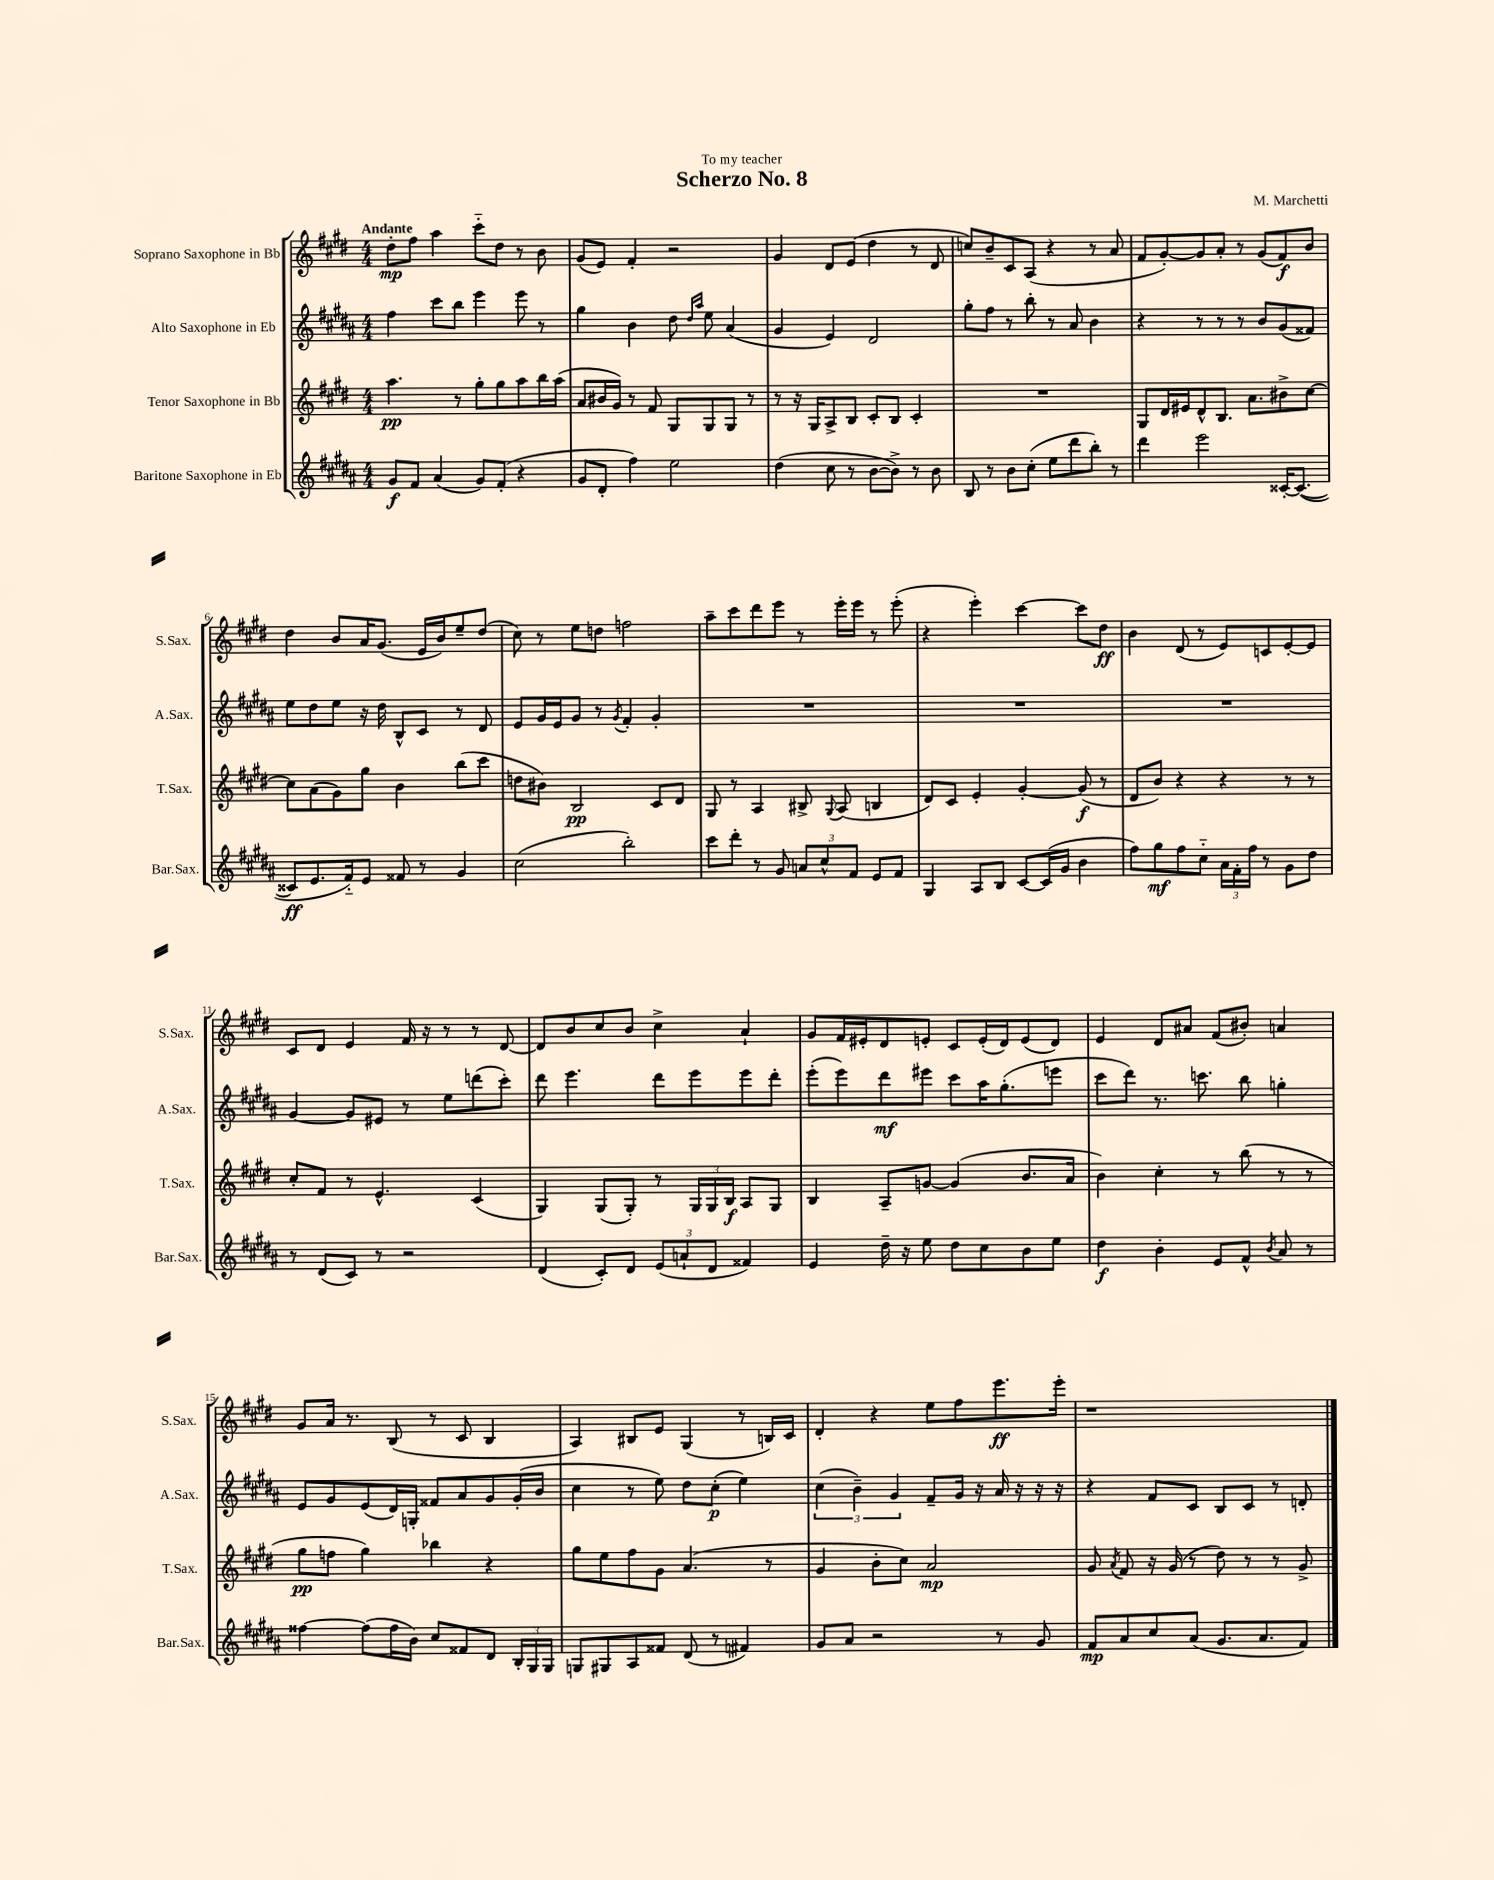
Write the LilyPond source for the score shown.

\header { title = "Scherzo No. 8" composer = "M. Marchetti" dedication = "To my teacher" }
<<
\new StaffGroup <<
\new Staff = "s0" \with { instrumentName = "Soprano Saxophone in Bb" shortInstrumentName = "S.Sax." } {
    \clef treble \key e \major \numericTimeSignature \time 4/4 \tempo "Andante"
    \autoBeamOff dis''8[-.\mp fis''8] a''4 cis'''8[-_ dis''8] r8 b'8 |
    gis'8[( e'8]) fis'4-. r2 |
    gis'4 dis'8[ e'8]( dis''4 r8 dis'8 |
    c''8[) b'8-- cis'8 a8]( r4 r8 a'8 |
    fis'8[ gis'8~-.) gis'8 a'8]-. r8 gis'8[( fis'8\f) b'8] |
    dis''4 b'8[ a'16 gis'8.]( e'16[ b'16) e''8-- dis''8]( |
    cis''8) r8 e''8[ d''8] f''2 |
    a''8[-- cis'''8 dis'''8 e'''8] r8 e'''16[-. e'''16] r8 e'''8-.( |
    r4 e'''4-.) cis'''4~ cis'''8[ dis''8]\ff |
    b'4 dis'8( r8 e'8[) c'8 e'8~-. e'8] |
    cis'8[ dis'8] e'4 fis'16 r16 r8 r8 dis'8~ |
    dis'8[ b'8 cis''8 b'8] cis''4-> a'4-! |
    gis'8[ fis'16 eis'16-. dis'8 e'8]-. cis'8[ e'16-.( dis'16) e'8( dis'8]) |
    e'4 dis'8[ ais'8] fis'8[( bis'8]-.) a'4 |
    gis'8[ a'16] r8. b8( r8 cis'8 b4 |
    a4) bis8[ e'8] gis4( r8 b16[) cis'16] |
    dis'4-. r4 e''8[ fis''8 e'''8.\ff e'''16]-. |
    r1 \bar "|." |
}
\new Staff = "s1" \with { instrumentName = "Alto Saxophone in Eb" shortInstrumentName = "A.Sax." } {
    \clef treble \key b \major \numericTimeSignature \time 4/4
    \autoBeamOff fis''4 cis'''8[ b''8] e'''4 e'''8 r8 |
    gis''4 b'4 dis''8 \grace { dis''16[ ais''16] } e''8 ais'4( |
    gis'4 e'4) dis'2 |
    gis''8[-. fis''8] r8 b''8-. r8 ais'8 b'4 |
    r4 r8 r8 r8 b'8[ gis'8( fisis'8]) |
    e''8[ dis''8 e''8] r16 dis''16 b8[-^ cis'8] r8 dis'8 |
    e'8[ gis'16 e'16 gis'8] r8 \acciaccatura { gis'8 } fis'4-. gis'4-. |
    R1 |
    R1 |
    R1 |
    gis'4~ gis'8[ eis'8] r8 e''8[ d'''8( cis'''8]-.) |
    dis'''8 e'''4. dis'''8[ e'''8 e'''8 dis'''8]-. |
    e'''8[-.( e'''8) dis'''8\mf eis'''8] cis'''8[ ais''16 gis''8.-.( e'''8] |
    cis'''8[ dis'''8]) r8. c'''8. b''8 g''4-. |
    e'8[ gis'8 e'8( dis'16) g16]-. fisis'8[ ais'8 gis'8 gis'16-.( b'16] |
    cis''4 r8 e''8) dis''8[ cis''8]-.\p( e''4) |
    \tuplet 3/2 { cis''4( b'4--) gis'4 } fis'8[-- gis'16] r16 ais'16 r16 r16 r16 |
    r4 fis'8[ cis'8] b8[ cis'8] r8 d'8-. \bar "|." |
}
\new Staff = "s2" \with { instrumentName = "Tenor Saxophone in Bb" shortInstrumentName = "T.Sax." } {
    \clef treble \key e \major \numericTimeSignature \time 4/4
    \autoBeamOff a''4.\pp r8 gis''8[-. gis''8 a''8 b''16 a''16]( |
    a'8[ bis'16 gis'16]) r8 fis'8 gis8[ gis8 gis8] r8 |
    r8 r16 gis16[ a8-> b8] cis'8[-. b8] cis'4-. |
    R1 |
    gis8[ dis'16 eis'16 dis'8-^ b8.] a'8.[ bis'8-> cis''8]~ |
    cis''8[ a'8( gis'8) gis''8] b'4 b''8[( cis'''8] |
    d''8[ bis'8]) b2\pp cis'8[ dis'8] |
    gis8 r8 a4 bis8-> \appoggiatura { gis8 } a8( b4 |
    dis'8[) cis'8] e'4-. gis'4~-. gis'8\f( r8 |
    dis'8[ b'8]) r4 r4 r8 r8 |
    cis''8[-. fis'8] r8 e'4.-^ cis'4( |
    gis4) gis8[( gis8]-.) r8 \tuplet 3/2 { gis16[ gis16 b16]\f } a8[ gis8] |
    b4 a8[-- g'8]~ g'4( b'8.[ a'16] |
    b'4) cis''4-. r8 b''8( r8 r8 |
    gis''8[\pp f''8] gis''4) bes''4 r4 |
    gis''8[ e''8 fis''8 gis'8] a'4.( r8 |
    gis'4 b'8[-. cis''8]) a'2\mp |
    gis'8 \acciaccatura { a'8 } fis'8 r16 gis'16( r8 dis''8) r8 r8 gis'8-> \bar "|." |
}
\new Staff = "s3" \with { instrumentName = "Baritone Saxophone in Eb" shortInstrumentName = "Bar.Sax." } {
    \clef treble \key b \major \numericTimeSignature \time 4/4
    \autoBeamOff gis'8[\f fis'8] ais'4( gis'8[) fis'8]-.( r4 |
    gis'8[ dis'8]-. fis''4) e''2 |
    dis''4( cis''8 r8 b'8[~ b'8]->) r8 b'8 |
    b8 r8 b'8[ cis''8]-.( e''8[ dis'''8 b''8]-.) r8 |
    dis'''4 e'''2 cisis'16[~-. cisis'8.]~( |
    cisis'8[\ff e'8. fis'16-_) e'8] fisis'8 r8 gis'4 |
    cis''2( b''2-.) |
    cis'''8[ dis'''8]-. r8 gis'8 \tuplet 3/2 { a'8[ cis''8-^ fis'8] } e'8[ fis'8] |
    gis4 ais8[ b8] cis'8[~ cis'16( gis'16] b'4 |
    fis''8[) gis''8\mf fis''8 cis''8]-_ \tuplet 3/2 { ais'16[ fis'16-. fis''16] } r8 gis'8[ dis''8] |
    r8 dis'8[( cis'8]) r8 r2 |
    dis'4( cis'8[-.) dis'8] \tuplet 3/2 { e'8[( a'8-! dis'8] } fisis'4) |
    e'4 dis''16-- r16 e''8 dis''8[ cis''8 b'8 e''8] |
    dis''4\f b'4-. e'8[ fis'8]-^ \acciaccatura { b'8 } ais'8 r8 |
    fisis''4~ fisis''8[( fisis''16 b'16]) cis''8[ fisis'8 dis'8] \tuplet 3/2 { b16[-. gis16 gis16] } |
    g8[ gis8 ais8 fisis'8] dis'8( r8 fis'4) |
    gis'8[ ais'8] r2 r8 gis'8 |
    fis'8[\mp ais'8 cis''8 ais'8]( gis'8.[ ais'8. fis'8]) \bar "|." |
}
>>
>>
